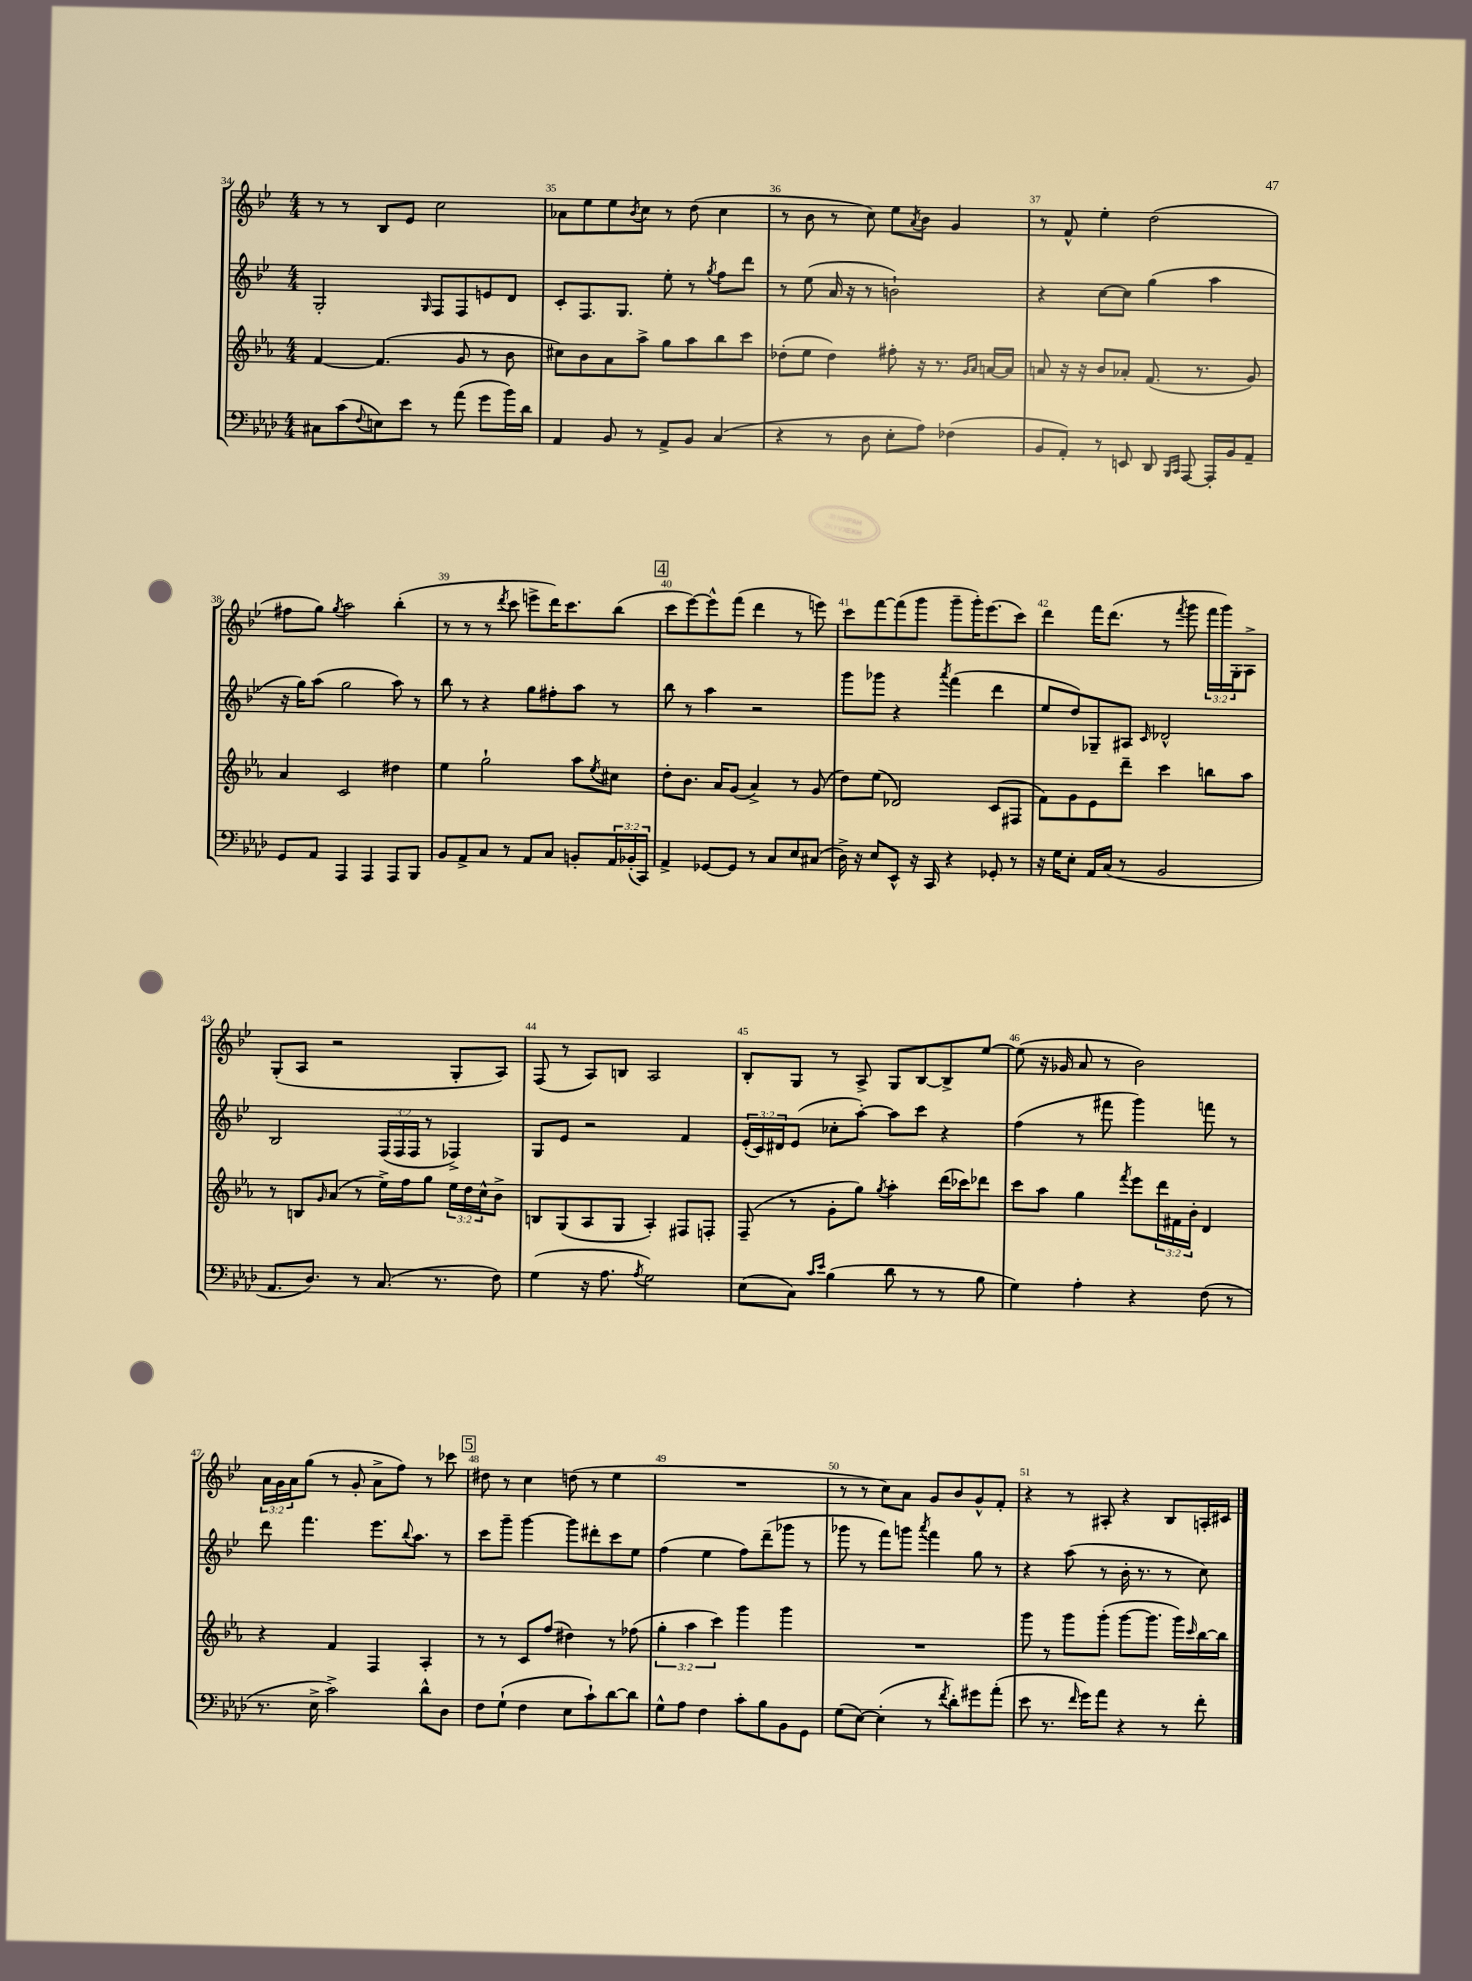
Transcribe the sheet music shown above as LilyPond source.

<<
\new StaffGroup <<
\new Staff = "s0" {
    \clef treble \key bes \major \numericTimeSignature \time 4/4 \override Staff.TupletNumber.text = #tuplet-number::calc-fraction-text
    r8 r8 bes8 ees'8 c''2 |
    aes'8 ees''8 ees''8 \acciaccatura { bes'8 } c''8 r8 d''8( c''4 |
    r8 bes'8 r8 c''8) ees''8 \acciaccatura { a'8 } bes'8 g'4 |
    r8 f'8-^ ees''4-. d''2( |
    fis''8 g''8) \acciaccatura { g''8 } a''2 bes''4-.( |
    r8 r8 r8 \acciaccatura { d'''8 } c'''8 e'''8-> d'''16) c'''8. bes''8( |
    \mark \markup { \box "4" } c'''8 ees'''8~) ees'''8-^ f'''8( d'''4 r8 e'''8) |
    c'''8 f'''8~ f'''8( g'''8 g'''8-- g'''16-.) ees'''8.( c'''8) |
    d'''4 f'''16 d'''8.( r8 \acciaccatura { f'''8 } g'''8 \tuplet 3/2 { f'''16 g'''16) g16-. } a8-> |
    g8-.( a8 r2 g8-. a8) |
    f8( r8 a8) b8 a2 |
    bes8-. g8 r8 a8-> g8 bes8~ bes8-> ees''8~ |
    ees''8( r16 ges'16 a'8 r8 bes'2) |
    \tuplet 3/2 { a'16 g'16 a'16 } g''8( r8 g'8-. a'8-> f''8) r8 ces'''8 |
    \mark \markup { \box "5" } dis''8 r8 c''4 d''8( r8 ees''4 |
    R1 |
    r8 r8 c''8) a'8 g'8 bes'8 g'8-^ f'8-. |
    r4 r8 ais8-. r4 bes8 a16-. cis'16 \bar "|." |
}
\new Staff = "s1" {
    \clef treble \key bes \major \numericTimeSignature \time 4/4 \override Staff.TupletNumber.text = #tuplet-number::calc-fraction-text
    g2-. \grace { g16 } f8 f8 e'8 d'8 |
    c'8-. f8. g8. ees''8-. r8 \acciaccatura { g''8 } f''8 d'''8 |
    r8 ees''8( a'16 r16 r8 b'2-!) |
    r4 c''8~ c''8 g''4( a''4 |
    r16 g''16) a''8( g''2 a''8) r8 |
    bes''8 r8 r4 g''8 fis''8-. a''8 r8 |
    \mark \markup { \box "4" } bes''8 r8 a''4 r2 |
    g'''8 ges'''8 r4 \acciaccatura { a'''8 } f'''4( d'''4 |
    ees''8 d''8) ges8-- ais8 \grace { c'16 } des'2-^ |
    bes2 \tuplet 3/2 { f16( f16 f16 } r8 fes4->) |
    g8 ees'8 r2 f'4 |
    \tuplet 3/2 { ees'16-.( c'16) dis'16 } ees'8( ces''8-. a''8~-.) a''8 c'''8 r4 |
    f''4( r8 fis'''8 g'''4) f'''8 r8 |
    d'''8 f'''4. ees'''8. \appoggiatura { bes''8 } a''8. r8 |
    \mark \markup { \box "5" } c'''8 g'''8-- g'''4~ g'''8 dis'''8-. c'''8 ees''8 |
    f''4( ees''4 f''8) d'''8--( ges'''8 r8 |
    ges'''8 r8 f'''8) g'''8 \acciaccatura { a'''8 } f'''4 g''8 r8 |
    r4 a''8( r8 bes'16-. r8. r8 c''8) \bar "|." |
}
\new Staff = "s2" {
    \clef treble \key ees \major \numericTimeSignature \time 4/4 \override Staff.TupletNumber.text = #tuplet-number::calc-fraction-text
    f'4~ f'4.( g'8 r8 bes'8 |
    cis''8) bes'8 aes'8 aes''8-> g''8 aes''8 bes''8 c'''8 |
    des''8-.( ees''8 des''4) fis''8-. r16 r8. \grace { g'16 aes'16 } a'16~ a'16 |
    a'8 r16 r16 bes'8 aes'8-. f'8.( r8. g'8) |
    aes'4 c'2 dis''4 |
    ees''4 g''2-! aes''8 \acciaccatura { ees''8 } cis''8 |
    \mark \markup { \box "4" } d''8-. bes'8. aes'16 g'8( aes'4->) r8 g'8( |
    d''8) ees''8( des'2) c'8( fis8 |
    f'8) g'8 ees'8 d'''8-- c'''4 b''8 aes''8 |
    r8 b8 \grace { g'16 } aes'8( r8 ees''16->) f''16 g''8 \tuplet 3/2 { ees''16 d''16 c''16-^ } bes'8-> |
    b8 g8( aes8 g8 aes4-.) fis8 f8-. |
    f8--( r8 g'8-. g''8) \acciaccatura { g''8 } aes''4-. d'''16( ces'''16) des'''8 |
    c'''8 aes''8 g''4 \acciaccatura { f'''8 } ees'''8 \tuplet 3/2 { d'''16 fis'16 bes'16-. } d'4 |
    r4 f'4 f4 aes4-. |
    \mark \markup { \box "5" } r8 r8 c'8 f''8( dis''4) r8 fes''8( |
    \tuplet 3/2 { g''4-. aes''4 c'''4) } g'''4 g'''4 |
    R1 |
    g'''8 r8 g'''8 g'''8-.( g'''8~ g'''8. g'''16) \grace { c'''16 } bes''16~ bes''16 \bar "|." |
}
\new Staff = "s3" {
    \clef bass \key aes \major \numericTimeSignature \time 4/4 \override Staff.TupletNumber.text = #tuplet-number::calc-fraction-text
    cis8 c'8( \appoggiatura { f8 } e8) ees'8 r8 aes'8( g'8 bes'16) des'16 |
    aes,4 bes,8 r8 aes,8-> bes,8 c4( |
    r4 r8 des8 ees8-. aes8) fes4( |
    bes,8 aes,8-.) r8 e,8 des,8 \grace { bes,,16 c,16 } aes,,8~ aes,,16-. bes,16 aes,8-- |
    g,8 aes,8 aes,,4 aes,,4 aes,,8 bes,,8 |
    bes,8 aes,8-> c8 r8 aes,8 c8 b,8-. \tuplet 3/2 { aes,16 bes,16-.( c,16) } |
    \mark \markup { \box "4" } aes,4-> ges,8~ ges,8 r8 c8 ees8 cis8( |
    des16->) r16 ees8 ees,8-^ r16 c,16 r4 ges,8-. r8 |
    r16 g16 ees8-. aes,16 c16( r8 bes,2 |
    aes,8. des8.) r8 c8.( r8. f8) |
    g4( r16 aes8. \acciaccatura { aes8 } g2) |
    ees8( c8) \grace { c'16 ees'16 } bes4( des'8 r8 r8 bes8 |
    g4) aes4-. r4 f8( r8 |
    r8. ees16-> c'2->) des'8-^ des8 |
    \mark \markup { \box "5" } f8 g8-!( f4 ees8 c'8-!) des'8~ des'8 |
    g8-^ aes8 f4 c'8-. bes8 bes,8 g,8 |
    g8( ees8~) ees4-.( r8 \acciaccatura { f'8 } des'8-.) gis'8 aes'8-.( |
    ees'8 r8. \grace { f'16 } g'16) aes'8 r4 r8 f'8-. \bar "|." |
}
>>
>>
\layout { \context { \Score currentBarNumber = #34 \override BarNumber.break-visibility = ##(#f #t #t) barNumberVisibility = #all-bar-numbers-visible } }
